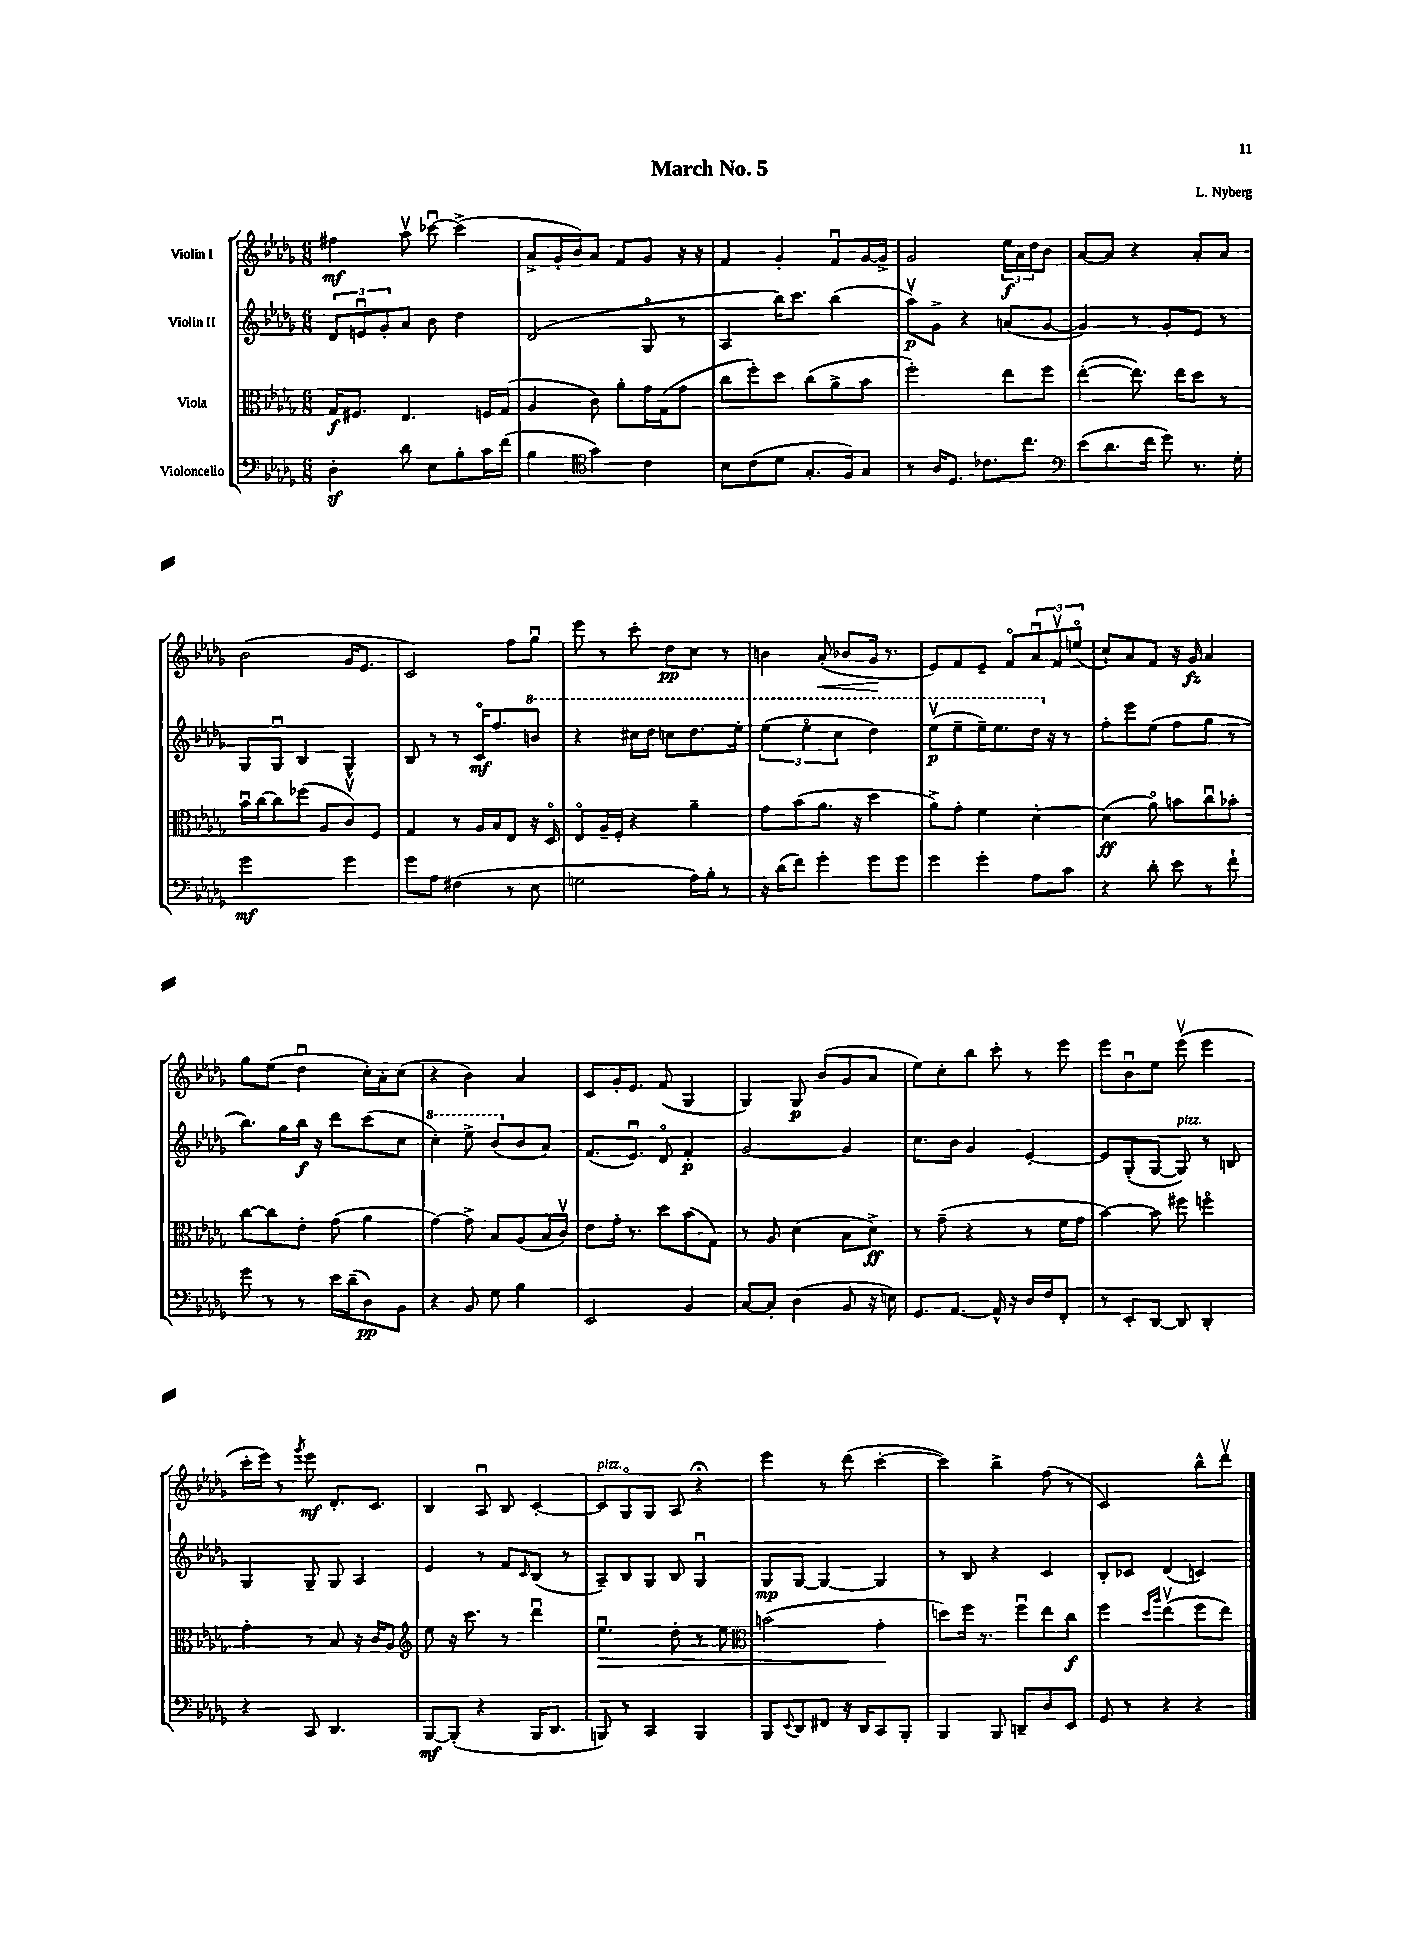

**kern	**kern	**kern	**kern
*staff4	*staff3	*staff2	*staff1
*clefF4	*clefC3	*clefG2	*clefG2
*k[b-e-a-d-g-]	*k[b-e-a-d-g-]	*k[b-e-a-d-g-]	*k[b-e-a-d-g-]
*M6/8	*M6/8	*M6/8	*M6/8
4D-'	16G-	12d-	4ff#
.	8.F#	.	.
.	.	12eu	.
.	.	12g-'	.
8d-	4.E-	8a-	8aa-v
8E-	.	8b-	[8ccc-u
8B-'	.	4dd-	(4ccc-^]
16c	16F	.	.
(16f	(16G-	.	.
=	=	=	=
4B-	4A-	(2d-	8a-^
.	.	.	16g-'
.	.	.	16b-)
*clefC4	*	*	*
4g-)	8c)	.	8a-
.	8a-'	.	8f
4c	16g-	8G-o	8g-
.	(16G-	.	.
.	8g-	8r	16r
.	.	.	16r
=	=	=	=
8B-	8cc	4A-	4f
(8c	8ff')	.	.
8d-	8dd-	16bb-)	4g-'
.	.	8.ccc	.
8.G-'	(8cc	.	.
.	8a-^	(4bb-	8fu
16F)	.	.	.
8G-	8b-	.	[16g-
.	.	.	16g-^]
=	=	=	=
8r	2ff')	8aa-v)	2g-
16A-	.	8g-^	.
8.D-	.	.	.
.	.	4r	.
8.c-	.	.	.
.	8ee-	(8a	24ee-
.	.	.	24a-
8.cc	.	.	.
.	.	.	24dd-
.	8ff	[8g-	8b-
=	=	=	=
*clefF4	*	*	*
(8e-	([4ee-'	4g-])	[8a-
8.d-	.	.	8a-]
.	8.ee-])	8r	4r
16f	.	.	.
8g-)	.	8g-'	.
.	16ee-	.	.
8.r	8dd-	8e-	8a-'
.	8r	8r	8a-
16G-'	.	.	.
=	=	=	=
2g-	16b-u	8G-	(2b-
.	[16cc	.	.
.	8cc]	8G-u	.
.	(8ff-	4B-	.
.	8A-	.	.
4g-	8cv)	4G-^^	16g-
.	.	.	8.e-
.	8F	.	.
=	=	=	=
8g-	4G-	8B-	2c)
8A-	.	8r	.
(4F#	8r	8r	.
.	16A-	16co	.
.	16B-	8.ff	.
8r	8E-	.	8ff
8E-	16r	8bb	8gg-u
.	16D-o	.	.
=	=	=	=
2G	8E-o	4r	8eee-
.	16A-~	.	8r
.	16F'	.	.
.	4r	16ccc#	8ccc'
.	.	16ddd-	.
.	.	8ccc	8dd-
16A-)	4a-~	8.ddd-	8cc
16B-'	.	.	.
8r	.	.	8r
.	.	16eee-'	.
=	=	=	=
16r	8g-	(6eee-	4b
(16d-	.	.	.
8f)	(8b-	.	.
.	.	6eee-o	.
4g-'	8.a-	.	(8a-'
.	.	6ccc	.
.	.	.	8b-
.	16r	.	.
8g-	4dd-	4ddd-)	16g-
.	.	.	8.r
8g-	.	.	.
=	=	=	=
4g-	8a-^)	(8eee-v	8e-)
.	8g-'	8eee-~	8f
4g-'	4f	16eee-~)	8e-~
.	.	8.eee-	.
.	.	.	8fo
8A-	[4d-'	16ddd-	12a-u
.	.	16r	.
.	.	.	12fv
8c	.	8r	.
.	.	.	(12eeo
=	=	=	=
4r	(4d-]	8ff'	8cc`)
.	.	8eee-	8a-
8d-'	8a-o)	(8ee-	8f
8e-	8b	8ff	16r
.	.	.	16g-
8r	8ccu	8gg-	4a-
8f`	8b-'	8r	.
=	=	=	=
8g-	[8cc	8.bb-)	8gg-
8r	8cc]	.	(8ee-
.	.	16gg-	.
8r	8e-'	16bb-	4dd-u
.	.	16r	.
16e-	(8g-	8ddd-	.
(16d-~	.	.	.
8D-)	4a-	(8ccc	16cc')
.	.	.	16a-'
8BB-	.	8cc	(8cc
=	=	=	=
4r	[4g-)	4ccc')	4r
8BB-	8g-^]	8eee-^	4b-)
8G-	8B-	(8bb-	.
4B-	(8A-	8b-	4a-
.	16B-	8a-)	.
.	16cv)	.	.
=	=	=	=
2EE-	8e-	(8.f	8c
.	16g-'	.	16g-'
.	8.r	8.e-u)	8.e-
.	8dd-	8d-o	(8f
4BB-	(8b-	4f'	4G-
.	8G-)	.	.
=	=	=	=
[8C	8r	[2g-	4G-)
8C']	8A-	.	.
(4D-	(4d-	.	8G-
.	.	.	(8b-
8BB-	8B-	4g-]	8g-
16r	8d-^)	.	8a-
16E)	.	.	.
=	=	=	=
8.GG-	8r	8.cc	8ee-)
.	(8g-~	.	8cc'
[8.AA-	.	16b-	.
.	4r	4g-	8bb-
16AA-^^]	.	.	8ccc'
16r	.	.	.
16D-	8r	[4e-'	8r
16F	.	.	.
8FF'	16f	.	8eee-
.	16g-	.	.
=	=	=	=
8r	[4b-)	8e-]	8eee-
8EE-'	.	(8G-'	8b-u
[8DD-	8b-]	[8G-	8ee-
8DD-]	8ff#	8G-])	(8eee-v
4DD-'	4ffo	8r	4eee-
.	.	8B	.
=	=	=	=
4r	4g-'	4G-	16ccc'
.	.	.	16eee-)
.	.	.	8r
.	.	.	8qggg-
8CC	8r	8G-~	8eee-
4.DD-	8B-	8G-	8.d-'
.	16r	4A-	.
.	16c	.	8.c
.	8A-	.	.
=	=	=	=
*	*clefG2	*	*
[8BBB-	8ee-	4e-	4B-
(8BBB-']	16r	.	.
.	8.ccc	.	.
4r	.	8r	8A-u
.	8r	8f	8B-
.	.	16qqc	.
16BBB-	4ddd-u	(8B-	[4c'
8.DD-	.	.	.
.	.	8r	.
=	=	=	=
8BBB)	4.ee-u	8A-~)	8c]
8r	.	8B-	8G-o
4CC	.	8G-	8G-
.	8dd-'	8B-	8A-
4BBB	8r	4G-u	4r;
.	8ee-	.	.
=	=	=	=
*	*clefC3	*	*
8BBB-	(2b	8G-	4eee-
8qqEE-	.	.	.
8DD-	.	[8G-	.
8FF#	.	4G-_	8r
16r	.	.	(8ddd-
16DD-	.	.	.
8CC	4g-'	4G-]	[4ccc'
8BBB-'	.	.	.
=	=	=	=
4BBB-	8dd)	8r	4ccc])
.	16ff	8B-	.
.	8.r	.	.
8BBB-	.	4r	4bb-^
8DD~	8ffu	.	.
8D-	8ee-	4c	(8ff
8EE-	8cc	.	8r
=	=	=	=
8GG-	4ff	8B-'	2c)
8r	.	8c-	.
.	16qqdd-	.	.
.	16qqaa-	.	.
4r	(4ee-v	(4d-	.
4r	8ff	4c)	8bb-^^
.	8ee-)	.	8ddd-v
==	==	==	==
*-	*-	*-	*-
